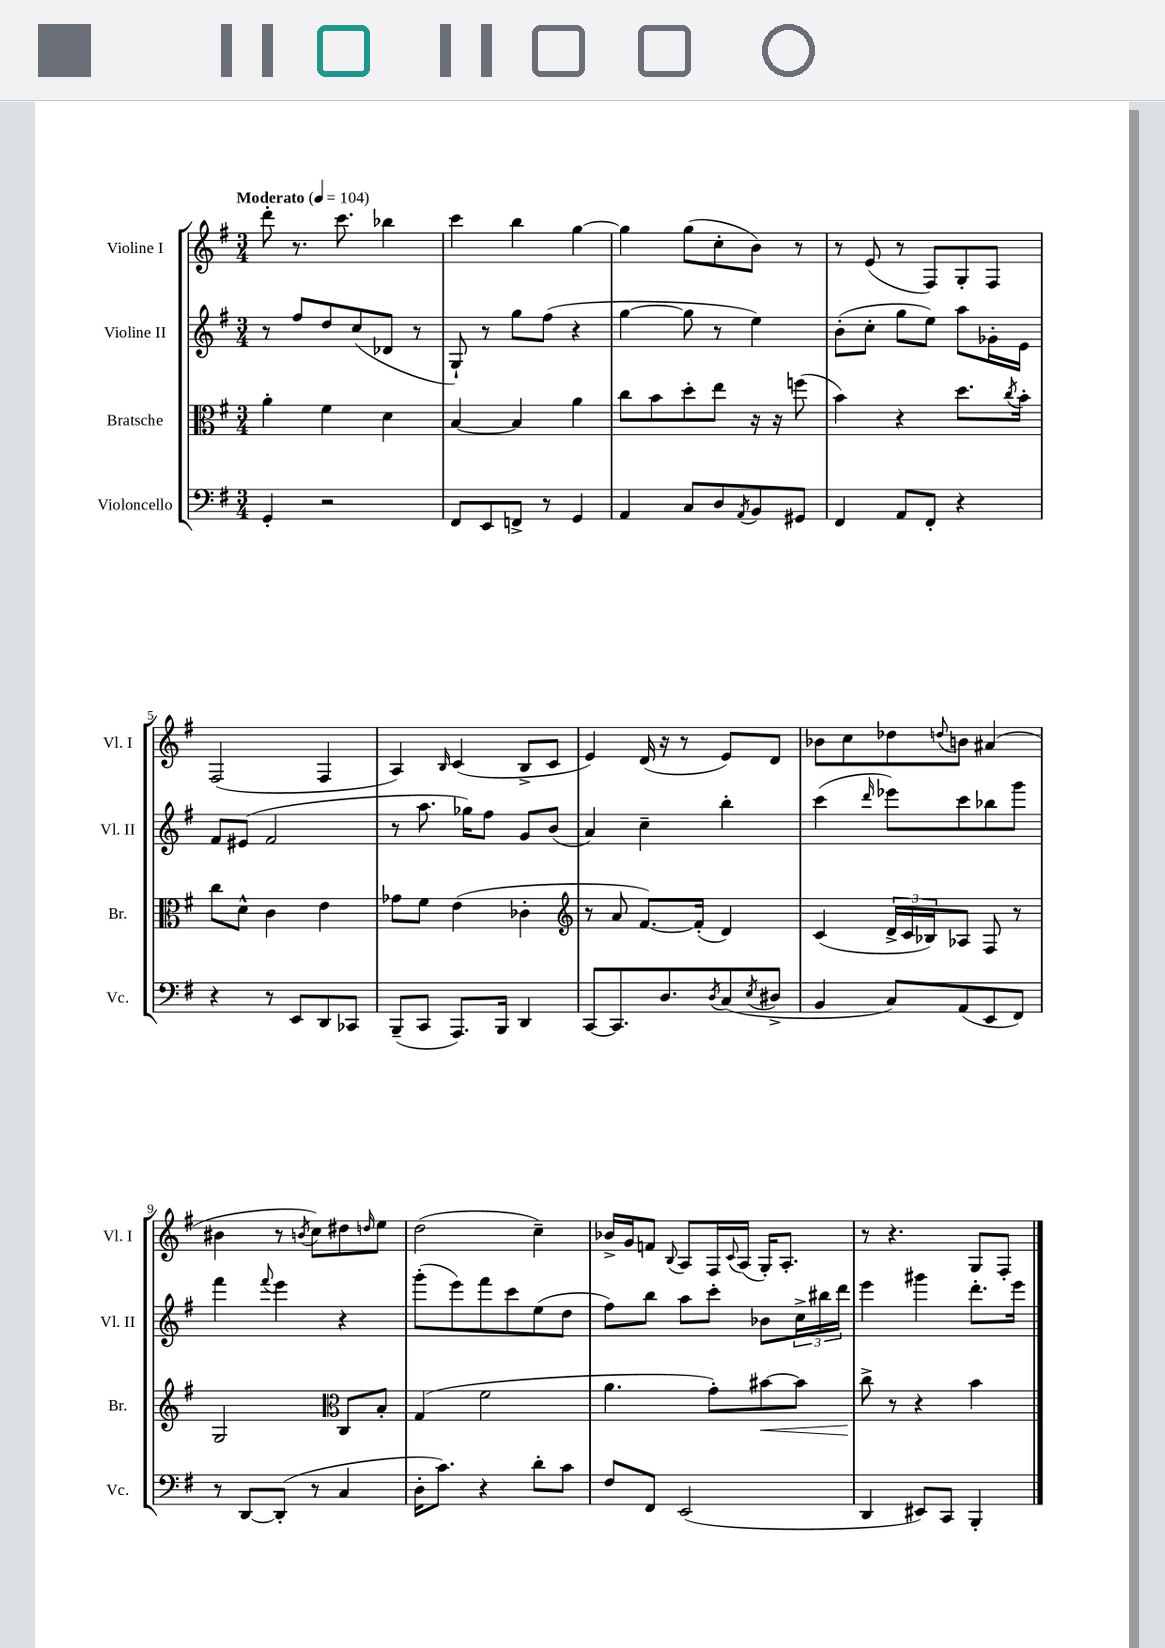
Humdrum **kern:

**kern	**kern	**dynam	**kern	**kern
*part4	*part3	*part3	*part2	*part1
*staff4	*staff3	*staff3	*staff2	*staff1
*I"Violoncello	*I"Bratsche	*	*I"Violine II	*I"Violine I
*I'Vc.	*I'Br.	*	*I'Vl. II	*I'Vl. I
*clefF4	*clefC3	*	*clefG2	*clefG2
*k[f#]	*k[f#]	*	*k[f#]	*k[f#]
*M3/4	*M3/4	*	*M3/4	*M3/4
*MM104	*MM104	*	*MM104	*MM104
=1	=1	=1	=1	=1
!	!	!	!	!LO:TX:a:B:t=Moderato
4GG'/	4a'\	.	8r	8ddd'\
.	.	.	8ff#/L	8.r
2r	4f#\	.	8dd/	.
.	.	.	.	8.ccc\
.	.	.	(8cc/	.
.	4d\	.	8d-X/J	4bb-X\
.	.	.	8r	.
=2	=2	=2	=2	=2
8FF#/L	[4B/	.	8G`/)	4ccc\
8EE/	.	.	8r	.
8FFn^/J	4B/]	.	8gg\L	4bb\
8r	.	.	(8ff#\J	.
4GG/	4a\	.	4r	[4gg\
=3	=3	=3	=3	=3
4AA/	8cc\L	.	[4gg\	4gg\]
.	8b\	.	.	.
8C/L	8dd'\	.	8gg\]	(8gg\L
8D/	8ee\J	.	8r	8cc'\
8qAA/	.	.	.	.
8BB/	16r	.	4ee\)	8b\J)
.	16r	.	.	.
8GG#X/J	(8ffn\	.	.	8r
=4	=4	=4	=4	=4
4FF#/	4b\)	.	(8b'\L	8r
.	.	.	8cc'\J	(8e/
8AA/L	4r	.	8gg\L	8r
8FF#'/J	.	.	8ee\J)	8F#/L)
4r	8.dd\L	.	8aa\L	8G'/
.	.	.	16g-X'\L	8F#/J
.	8qcc/	.	.	.
.	16b'\Jk	.	16e\JJ	.
!!LO:LB:g=z
=5	=5	=5	=5	=5
4r	8cc\L	.	8f#/L	(2F#/
.	8d^^\J	.	(8e#X/J	.
8r	4c\	.	2f#/	.
8EE/L	.	.	.	.
8DD/	4e\	.	.	4F#/
8CC-X/J	.	.	.	.
=6	=6	=6	=6	=6
(8BBB~/L	8g-X\L	.	8r	4A/)
8CC/J	8f#\J	.	8.aa\	.
.	.	.	.	16qqB/
8.AAA/L)	(4e\	.	.	(4c/
.	.	.	16gg-X\KL)	.
.	.	.	8ff#\J	.
16BBB/Jk	.	.	.	.
4DD/	4c-X'\	.	8g/L	8B^/L
.	.	.	(8b/J	8c/J
=7	=7	=7	=7	=7
*	*clefG2	*	*	*
[8CC/L	8r	.	4a/)	4e/)
8.CC/]	8a/	.	.	.
.	[8.f#/L)	.	4cc~\	(16d/
8.D/	.	.	.	16r
.	.	.	.	8r
.	(16f#'/Jk]	.	.	.
8qD/	.	.	.	.
(8C/	4d/)	.	4bb'\	8e/L)
8qE/	.	.	.	.
8D#X^/J	.	.	.	8d/J
=8	=8	=8	=8	=8
4BB/	(4c/	.	(4ccc\	8b-X\L
.	.	.	.	8cc\
.	.	.	16qqddd/	.
8C/L)	24d^/LL	.	8eee-X\L)	8dd-X\
.	24c/	.	.	.
.	24B-X/J)	.	.	.
.	.	.	.	8qqddn/
(8AA/	8A-X/J	.	8ccc\	8bn\J
8EE/	8F#/	.	8bb-X\	(4a#X/
8FF#/J)	8r	.	8ggg\J	.
!!LO:LB:g=z
=9	=9	=9	=9	=9
8r	2G/	.	4fff#\	4b#X\
[8DD/L	.	.	.	.
.	.	.	8qqfff#/	.
(8DD'/J]	.	.	4eee\	8r
.	.	.	.	8qbn/
8r	.	.	.	8cc\L)
*	*clefC3	*	*	*
4C/	8C/L	.	4r	8dd#X\
.	.	.	.	16qqddn/
.	8B'/J	.	.	8ee\J
=10	=10	=10	=10	=10
16D'\KL	(4G/	.	(8ggg'\L	(2dd\
8.c\J)	.	.	.	.
.	.	.	8eee\)	.
4r	2f#\	.	8fff#\	.
.	.	.	8ccc\	.
8d'\L	.	.	(8ee\	4cc~\)
8c\J	.	.	8dd\J	.
=11	=11	=11	=11	=11
8F#/L	4.a\	.	8ff#\L)	16b-X^/LL
.	.	.	.	16g/J
8FF#/J	.	.	8bb\J	8fn/J
.	.	.	.	8qqB/
(2EE/	.	.	8aa\L	8A/L
.	8g'\L)	.	8ccc'\J	16F#/L
.	.	.	.	8qqc/
.	.	.	.	(16A/JJ
!	!	!LO:HP:b	!	!
.	[8b#X\	<	8b-X\L	16G'/KL)
.	.	.	.	8.A'/J
.	8b#\J]	.	24cc^\L	.
.	.	.	24bb#X\	.
.	.	.	24ddd\JJ	.
=12	=12	=12	=12	=12
4DD/	8cc^\	.	4eee\	8r
.	8r	[	.	4.r
8EE#X/L)	4r	.	4ggg#X\	.
8CC/J	.	.	.	.
4BBB'/	4b\	.	8.ddd'\L	8G/L
.	.	.	.	8F#'/J
.	.	.	16eee\Jk	.
==	==	==	==	==
*-	*-	*-	*-	*-
